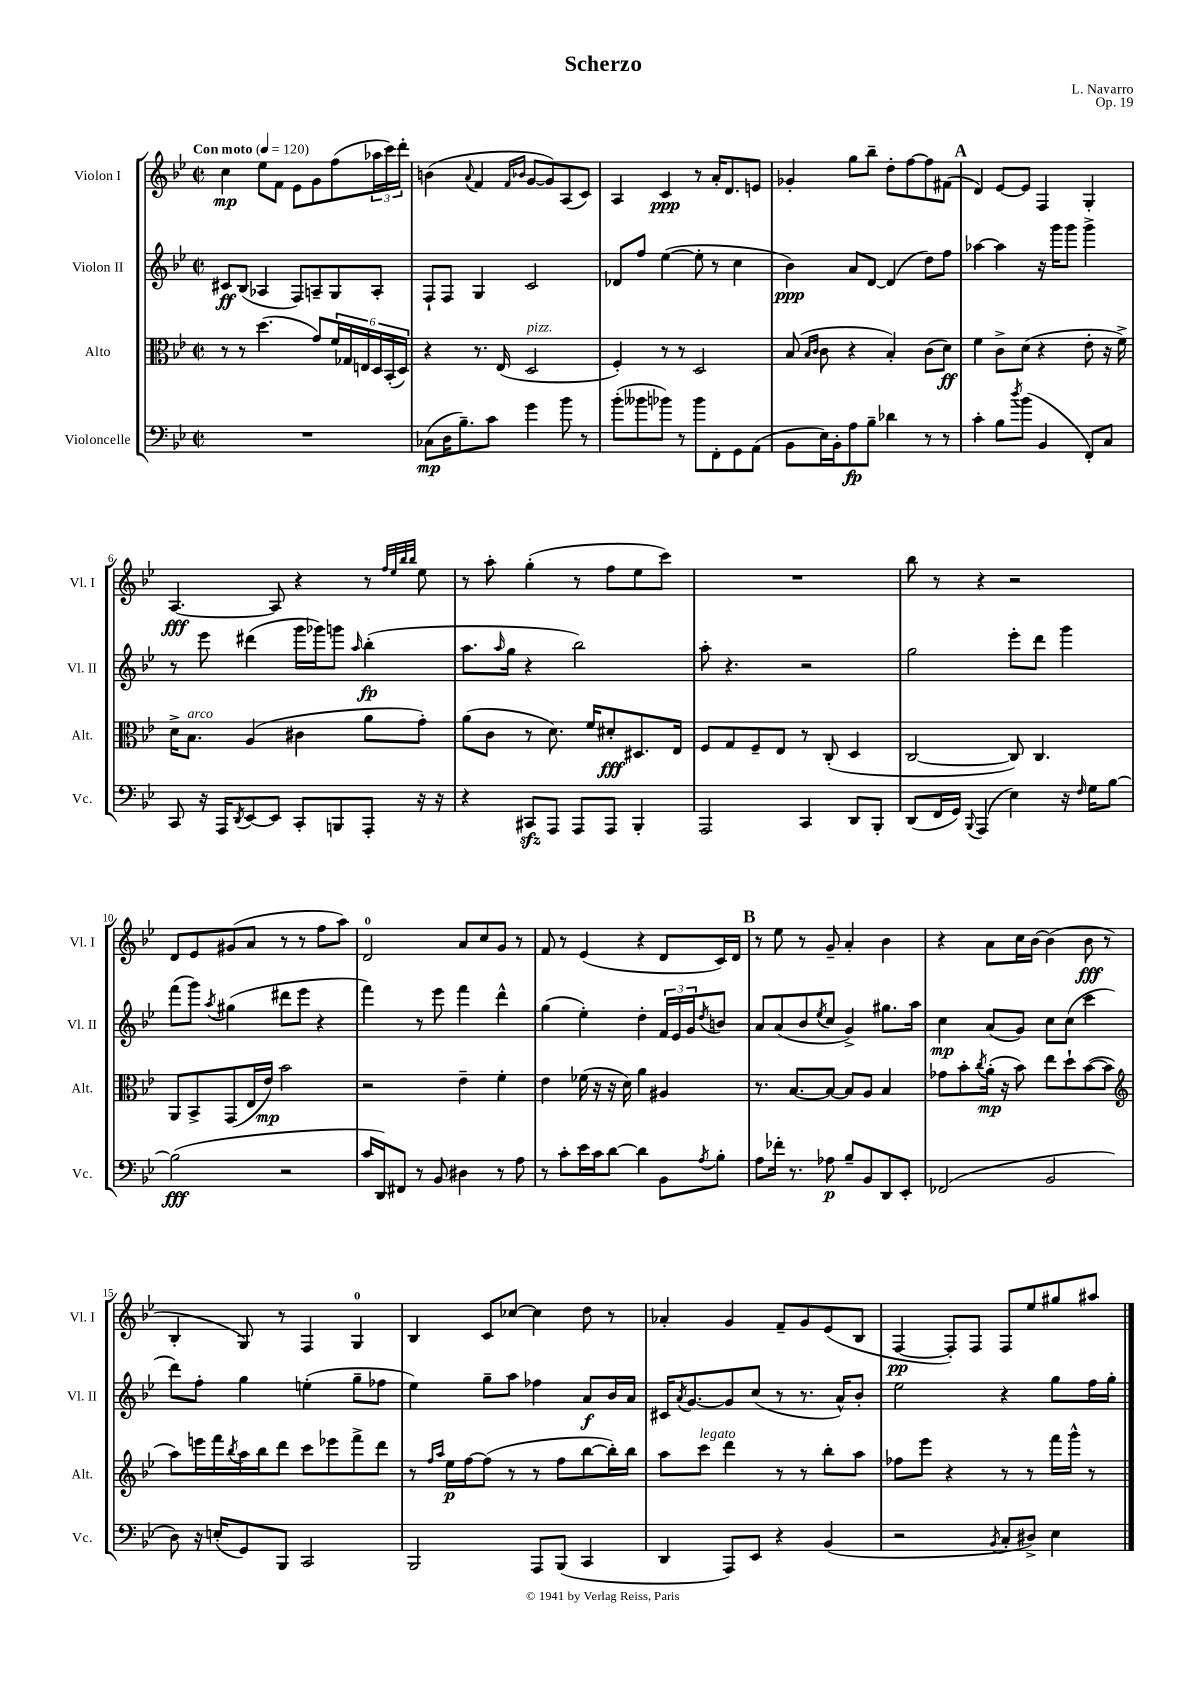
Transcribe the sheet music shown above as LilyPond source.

\header { title = "Scherzo" composer = "L. Navarro" opus = "Op. 19" }
<<
\new StaffGroup <<
\new Staff = "s0" \with { instrumentName = "Violon I" shortInstrumentName = "Vl. I" } {
    \clef treble \key bes \major \defaultTimeSignature \time 2/2 \tempo "Con moto" 4 = 120
    c''4\mp ees''8 f'8 ees'8 g'8 f''8( \tuplet 3/2 { aes''16 c'''16) d'''16-. } |
    b'4( \appoggiatura { a'8 } f'4 \grace { f'16 bes'16 } g'8~ g'8) a8( c'8) |
    a4 c'4\ppp r8 a'16-. d'8. e'8 |
    ges'4-. g''8 bes''8-- d''8-. f''8~ f''8 fis'8( |
    \mark \markup { \bold "A" } d'4) ees'8~ ees'8 f4 g4-. |
    a4.~\fff a8 r4 r8 \grace { f''32 ees''32 bes''32 bes''32 } ees''8 |
    r8 a''8-. g''4-.( r8 f''8 ees''8 c'''8) |
    R1 |
    bes''8 r8 r4 r2 |
    d'8 ees'8 gis'8( a'8 r8 r8 f''8 a''8) |
    d'2-0 a'8 c''8 g'8 r8 |
    f'8 r8 ees'4( r4 d'8 c'16) d'16 |
    \mark \markup { \bold "B" } r8 ees''8 r8 g'8-- a'4-. bes'4 |
    r4 a'8 c''16 bes'16~ bes'4( bes'8\fff r8 |
    bes4-. g8) r8 f4 g4-0 |
    bes4 c'8 ces''8~ ces''4 d''8 r8 |
    aes'4-. g'4 f'8-- g'8 ees'8( bes8 |
    f4~\pp f8-.) f8 f8 ees''8 gis''8 ais''8 \bar "|." |
}
\new Staff = "s1" \with { instrumentName = "Violon II" shortInstrumentName = "Vl. II" } {
    \clef treble \key bes \major \defaultTimeSignature \time 2/2
    cis'8\ff bes8( aes4 f8) a8-- g8 a8-. |
    f8-! f8 g4 c'2 |
    des'8 f''8 ees''4~( ees''8-. r8 c''4 |
    bes'4\ppp) a'8 d'8~ d'4( d''8) f''8 |
    \mark \markup { \bold "A" } aes''4~ aes''4 r16 g'''16 g'''8 g'''4-> |
    r8 ees'''8 dis'''4( g'''16 ges'''16) g'''8 \grace { a''16 } bes''4-.\fp( |
    a''8. \grace { a''16 } g''16 r4 bes''2) |
    a''8-. r4. r2 |
    g''2 ees'''8-. d'''8 g'''4 |
    f'''8( g'''8) \acciaccatura { a''8 } gis''4( dis'''8 ees'''8 r4 |
    f'''4) r8 ees'''8 f'''4 d'''4-^ |
    g''4( ees''4-.) d''4-. \tuplet 3/2 { f'16 ees'16 g'16 } \acciaccatura { d''8 } b'8 |
    \mark \markup { \bold "B" } a'8 a'8( bes'8 \acciaccatura { ees''8 } c''8 g'4->) gis''8. a''16 |
    c''4\mp a'8( g'8) c''8 c''8( c'''4 |
    d'''8) f''8-. g''4 e''4-.( g''8-- fes''8 |
    ees''4) g''8-- a''8 fes''4 a'8\f bes'16 a'16 |
    cis'16 \acciaccatura { a'8 } g'8.~ g'8 c''8( r8 r8. a'16-^) bes'8-. |
    ees''2 r4 g''8 f''16 g''16-. \bar "|." |
}
\new Staff = "s2" \with { instrumentName = "Alto" shortInstrumentName = "Alt." } {
    \clef alto \key bes \major \defaultTimeSignature \time 2/2
    r8 r8 d''4.( g'8) \tuplet 6/4 { f'16 ges16 e16 d16 bes,16-.( d16) } |
    r4 r8. ees16( d2^\markup { \italic "pizz." } |
    f4-.) r8 r8 d2 |
    bes8( \grace { bes16 c'16 } c'8 r4 bes4-.) c'8( d'8\ff) |
    \mark \markup { \bold "A" } f'4 c'8-> d'8( r4 ees'8-. r16 f'16->) |
    d'16-> bes8.^\markup { \italic "arco" } a4( cis'4 a'8 g'8-.) |
    a'8( c'8 r8 d'8.) f'16 dis'8-.\fff dis8. ees16 |
    f8 g8 f8-- ees8 r8 c8-.( d4 |
    c2~ c8) c4. |
    a,8 bes,8-> g,8( ees16 ees'16\mp) bes'2 |
    r2 ees'4-- f'4-. |
    ees'4 fes'16( r16 r16 d'16) a'4 ais4 |
    \mark \markup { \bold "B" } r8. bes8.~ bes8~ bes8 a8 bes4 |
    ges'8 bes'8-. \acciaccatura { c''8 } a'16-.\mp( r16 bes'8) ees''8 d''8-! bes'8~( bes'8 |
    \clef treble a''8) e'''16 f'''16 \acciaccatura { bes''8 } a''16 bes''16 d'''8 c'''8 ees'''8 f'''8-> d'''8 |
    r8 \grace { f''16 a''16 } ees''16\p f''16~ f''8( r8 r8 f''8 bes''8~ bes''16-.) bes''16 |
    a''8 c'''8^\markup { \italic "legato" } d'''4 r8 r8 bes''8-. a''8 |
    fes''8 ees'''8 r4 r8 r8 f'''16 g'''16-^ r8 \bar "|." |
}
\new Staff = "s3" \with { instrumentName = "Violoncelle" shortInstrumentName = "Vc." } {
    \clef bass \key bes \major \defaultTimeSignature \time 2/2
    R1 |
    ces8\mp( d16 bes8.--) c'8 g'4 bes'8 r8 |
    bes'8-.( beses'8 bes'8) r8 bes'8 f,8-. g,8 a,8( |
    bes,8 ees16) bes,16-. a8\fp bes8-- des'4 r8 r8 |
    \mark \markup { \bold "A" } c'4-. bes8 \acciaccatura { d''8 } bes'8( bes,4 f,8-.) c8 |
    c,8 r16 a,,16 \acciaccatura { d,8 } ees,8~ ees,8 c,8-. b,,8 a,,8-. r16 r16 |
    r4 cis,8\sfz a,,8 a,,8 a,,8 bes,,4-. |
    a,,2 c,4 d,8 bes,,8-. |
    d,8( f,16 g,16) \appoggiatura { bes,,8 } a,,4( ees4) r16 \grace { f16 } g16 bes8~ |
    bes2\fff( r2 |
    c'16 d,16) fis,8 r8 bes,8 dis4 r8 a8 |
    r8 c'8-. ees'16 c'16 d'8~ d'4 bes,8 \acciaccatura { a8 } bes8-. |
    \mark \markup { \bold "B" } a8 fes'16-. r8. aes8\p bes8-- bes,8 d,8 ees,8-. |
    fes,2( bes,2 |
    d8) r16 e16-.( g,8) bes,,8 c,2 |
    bes,,2 a,,8 bes,,8( c,4 |
    d,4 a,,8) ees,8 r4 bes,4( |
    r2 \acciaccatura { bes,8 } c8-. dis8->) ees4 \bar "|." |
}
>>
>>
